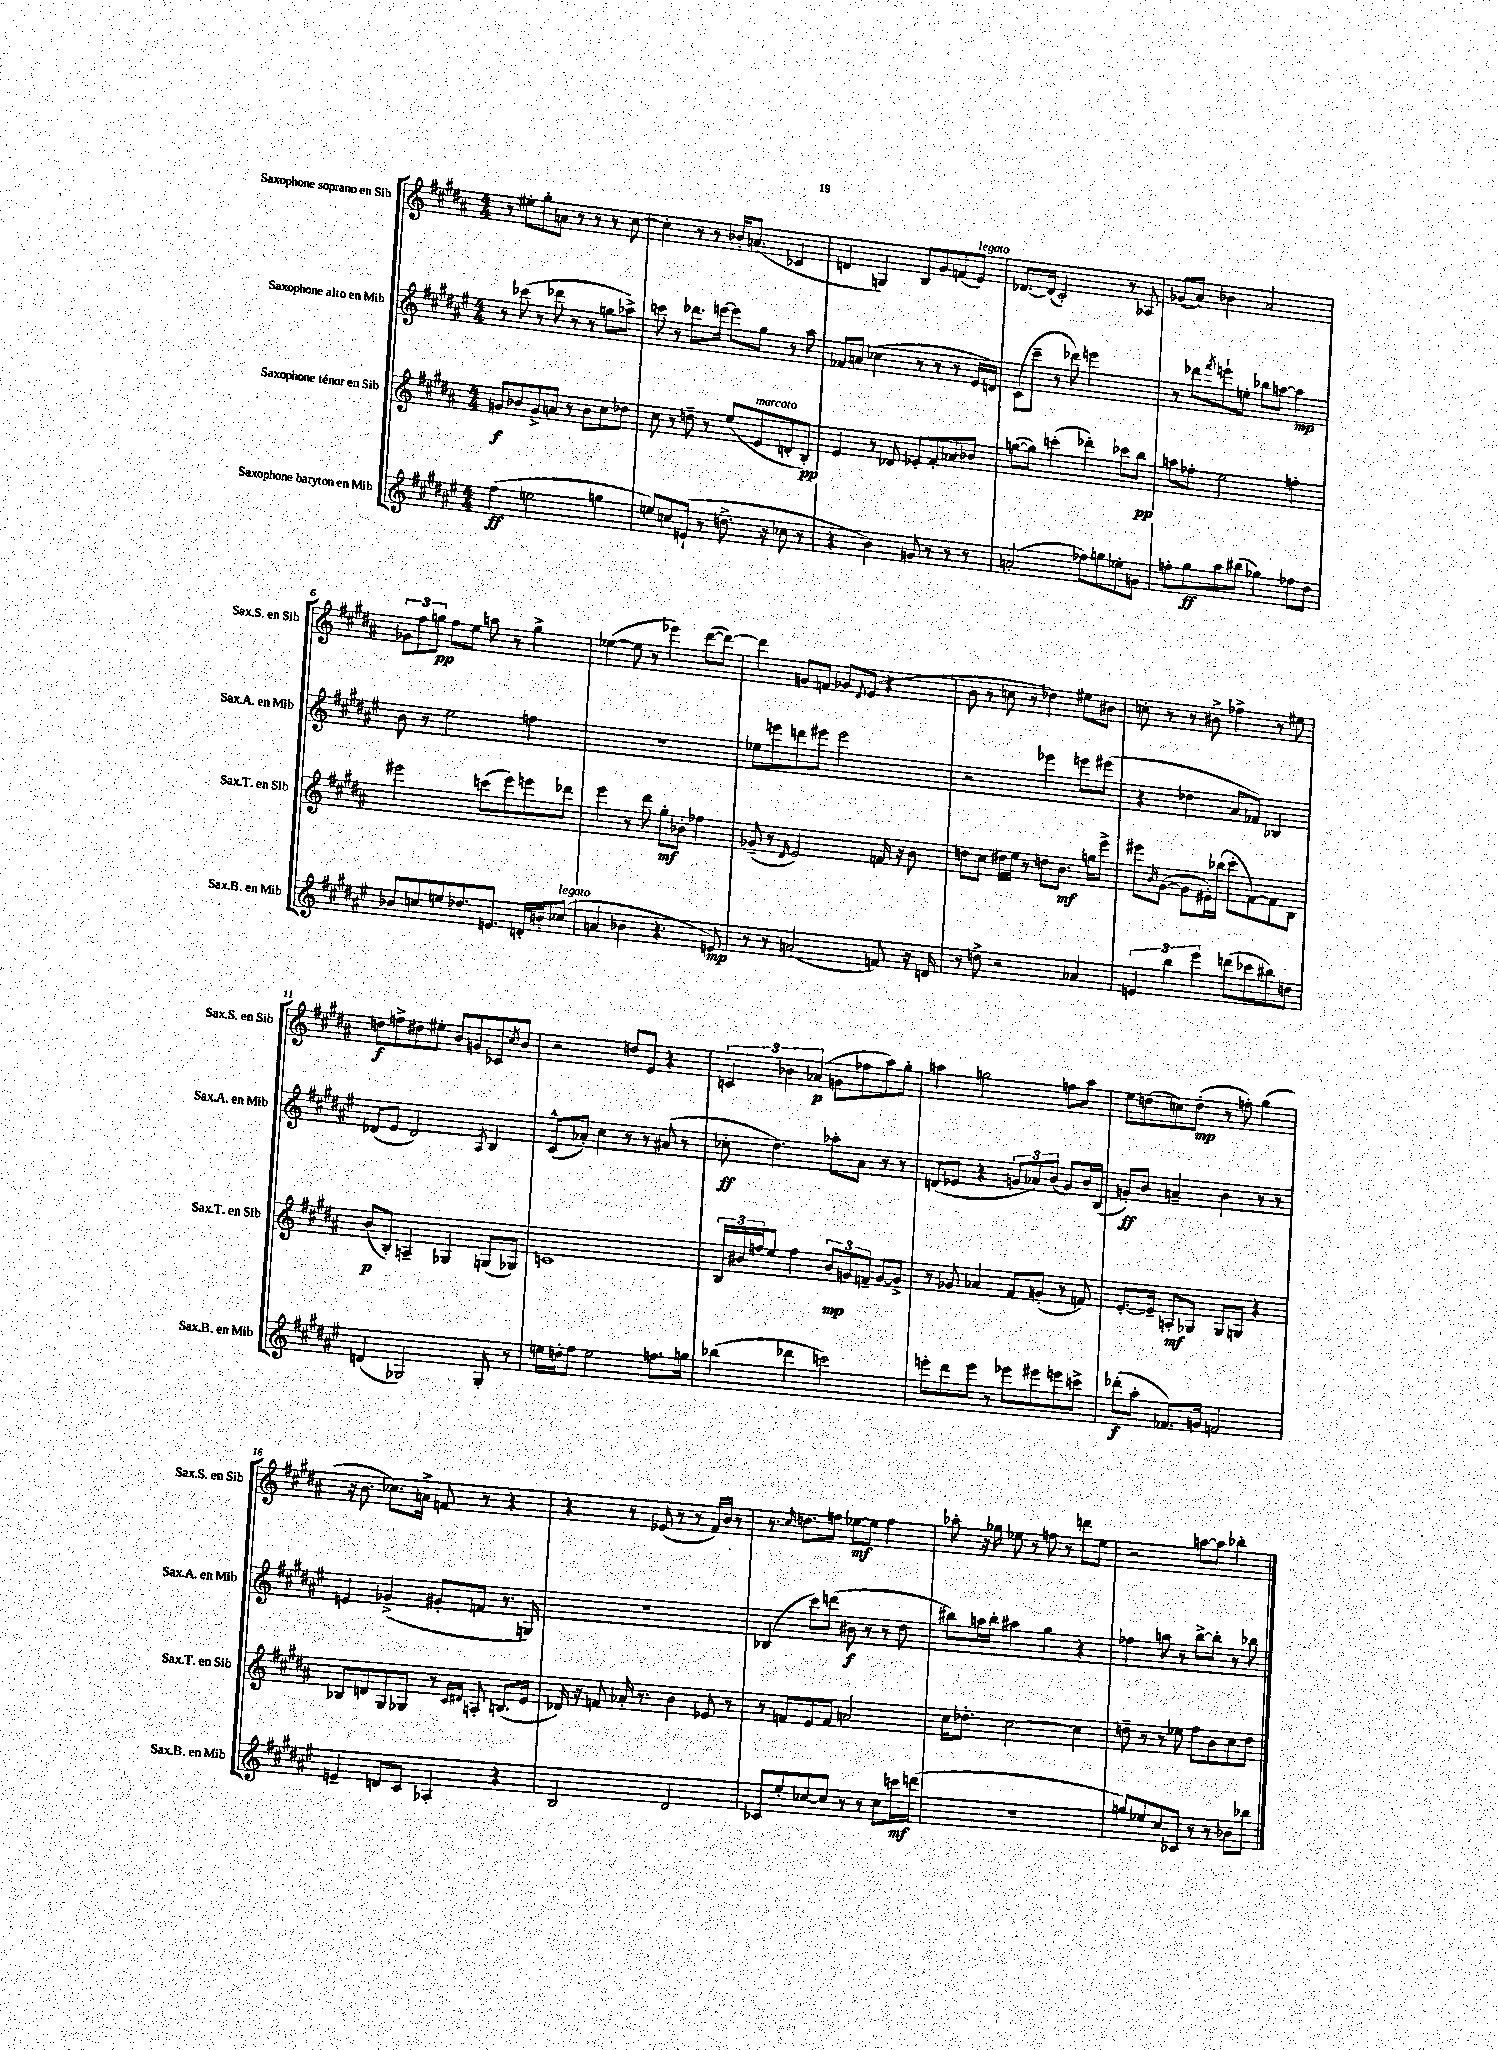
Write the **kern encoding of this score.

**kern	**kern	**kern	**kern
*staff4	*staff3	*staff2	*staff1
*clefG2	*clefG2	*clefG2	*clefG2
*k[f#c#g#d#a#e#]	*k[f#c#g#d#a#]	*k[f#c#g#d#a#e#]	*k[f#c#g#d#a#]
*M4/4	*M4/4	*M4/4	*M4/4
(4ff#	8g	8r	8r
.	8b-	(8ccc-	8ee#'
2ee	8g^	8r	8gg#'
.	8a	8ddd-	8a
.	8r	8r	8r
.	8b-	8r	8r
4gg	8cc#	8gg	8r
.	8dd-	8aa-^)	[8cc#
=	=	=	=
8ee)	8cc#	8ccc	4cc#']
8cc	8r	8r	.
(8e`	8dd~	8.ddd-	8r
8r	8r	.	8r
.	.	[16eee	.
8.dd^	(8ee	8eee]	16b-'
.	.	.	(8.a
.	8e	8gg#	.
16r	.	.	.
8cc-	8d'	8r	4c-
8r	8B')	8aa#	.
=	=	=	=
4r	4e	8f-	4d
.	.	(8a	.
4b)	8r	4cc-	4G)
.	8d-	.	.
8g	8e-'	8r	8B
8r	8f#'	8r	8g#
8r	8a-	8r	(8f
8r	8b-	16e#	8e)
.	.	16d)	.
=	=	=	=
(2a'	([8gg	(8c#	[8.d-
.	8gg])	8ccc#~	.
.	.	.	(16d-]
.	(4ccc'	8r	2c#')
.	.	8ddd-)	.
8ff-)	4ddd-')	2eee	.
8gg	.	.	.
8ee-'	8ccc-	.	8r
8g	8bb	.	8A-
=	=	=	=
8ff'	8aa	8r	(8g-
8gg#	8ff-'	8ddd-	8a#)
.	.	8qfff#	.
8aa#	2ee	8eee`	4b-
(8bb#	.	8ee'	.
4gg-)	.	8bb-	2a#
.	.	[8aa	.
8ff-	4ff'	4aa]	.
8dd#	.	.	.
=	=	=	=
8b-	2eee#	8b	12g-
.	.	.	12ff#
8cc	.	8r	.
.	.	.	12gg
8ee	.	2ee#	8ff#
8.dd-	.	.	8ee
.	(8ccc	.	8aa
8.e	.	.	.
.	8eee#)	.	8r
16d'	8eee	4ff	4gg^
16b'	.	.	.
(8cc-	8ddd-	.	.
=	=	=	=
4a	4eee	1r	([4ee-
4b-	8r	.	8ee-]
.	8ddd#	.	8r
4.r	8gg#'	.	4eee-)
.	8b-'	.	.
.	4ff-	.	([8ddd#
8e)	.	.	8ddd#_)
=	=	=	=
8r	(8g-~	8ee-	4ddd#]
8r	8r	8eee	.
.	16qqd#	.	.
(2a	2e)	8ddd	8g
.	.	8eee#	8f
.	.	2eee#	8g-
.	.	.	8qqd#
.	.	.	(8e
8f)	16f	.	4r
.	16r	.	.
16r	8b	.	.
16d	.	.	.
=	=	=	=
8r	8dd	2r	8b
8dd^	8cc#	.	8r
2r	16dd#	.	8cc
.	16ee	.	.
.	8r	.	8r
.	8dd	4eee-	4dd-)
.	8.b	.	.
4a-	.	8eee	8ee#
.	16gg	.	.
.	8eee^	(8eee#	8b#
=	=	=	=
6e	8eee#	4r	8cc'
.	16qqb	.	.
.	([8g#	.	8r
6bb	.	.	.
.	8g#]	4dd-	8r
6eee#	.	.	.
.	16e#')	.	8b#^
.	(16bb-	.	.
(8ddd	8ccc#'	8a#	4ff-^
8ccc-	[8f#)	8f-)	.
8bb#)	8f#]	4B-	8r
8dd	8B	.	8ee#
=	=	=	=
(4d	(8b	(8d-	8dd
.	8B')	8e#	8ff^
2G-)	4A~	2d-)	8dd#
.	.	.	8ee#'
.	4G-	.	8b
.	.	.	8g
.	.	8qA#	.
8G-'	(8G	4B	8c-
.	.	.	8qcc#
8r	8G-)	.	8b
=	=	=	=
16ee	1c	(8c#^^	2r
16dd'	.	.	.
8ff#	.	8a-')	.
2ee	.	4cc#	.
.	.	8r	8dd
.	.	8r	8e
8.ff	.	(8a#	4r
.	.	8r	.
16gg	.	.	.
=	=	=	=
(4bb-	24B	8cc-'	6c
.	24b#	.	.
.	24ff	.	.
.	8ee	4.dd#)	.
.	.	.	6b-
4ddd-	4ff	.	.
.	.	.	(6a-
2ccc)	12b#	8aa-'	8g
.	12g	.	.
.	.	8a#	8ff-
.	12f~	.	.
.	[8g	8r	8aa#)
.	8g^]	8r	8gg#'
=	=	=	=
8eee'	8r	(8d	4aa
8ddd#	8g-	8e-	.
8eee	4a-	4r	2gg
8r	.	.	.
8eee-	8f#	12g	.
.	.	12a-)	.
8eee#	(8g'	.	.
.	.	(12b	.
8eee	8r	8g)	8ff
8ccc^	8f)	16b	8aa
.	.	(16B	.
=	=	=	=
(8ddd-'	[8.e'	8g')	8ee
8aa#'	.	8b	(8dd
.	16e~]	.	.
8.f-)	8A'	4a~	8cc)
.	8G-	.	(8dd'
16g	.	.	.
2f	8G-	4b	8r
.	8G	.	8ff')
.	4r	8r	(4gg#
.	.	8r	.
=	=	=	=
4e~	8B-	4e	16r
.	.	.	8.b
.	8d	.	.
8d	8G#	(4g-^	8.cc-)
8c#	8G-	.	.
.	.	.	16a^
4A-'	8r	8g#'	8f
.	16qqc#	.	.
.	16qqd#	.	.
.	8A'	8f	8r
4r	(8.B	8.r	4r
.	16e	16G)	.
=	=	=	=
2B	16d-)	1r	4r
.	16r	.	.
.	8f	.	.
.	16a-'	.	8r
.	8.r	.	.
.	.	.	(8e-
2d#	4b	.	8r
.	.	.	8r
.	8e-	.	16f#)
.	.	.	16b
.	8r	.	8r
=	=	=	=
8c-	8r	(4B-	8.r
8ee#'	8f	.	.
.	.	.	16qqcc#
.	.	.	8.dd
[8cc-	8e	8ccc#)	.
8cc-]	8f	(8ddd	8ff
8r	2a	8b#	[8ee-
8r	.	8r	8ee-]
8cc-	.	8r	4ff
16ccc	.	8dd#	.
(16ddd	.	.	.
=	=	=	=
1r	16cc#	8bb#)	8aa-'
.	8.dd-'	.	.
.	.	16aa	16r
.	.	16bb#'	16gg-
.	[2cc#	4aa#	8ee-
.	.	.	8r
.	.	4gg#	8ff
.	.	.	8r
.	4cc#]	4r	8ddd
.	.	.	8ee-
=	=	=	=
8gg)	8dd~	4ff-	2r
8ee-	8r	.	.
8cc#	8r	8aa	.
8c-	8ee-	8r	.
8r	8ff#	[8bb^	[8aa
8r	8b	8bb']	8aa]
8b-	8cc#	8r	4bb-'
8bb-	8dd	8bb-	.
==	==	==	==
*-	*-	*-	*-
